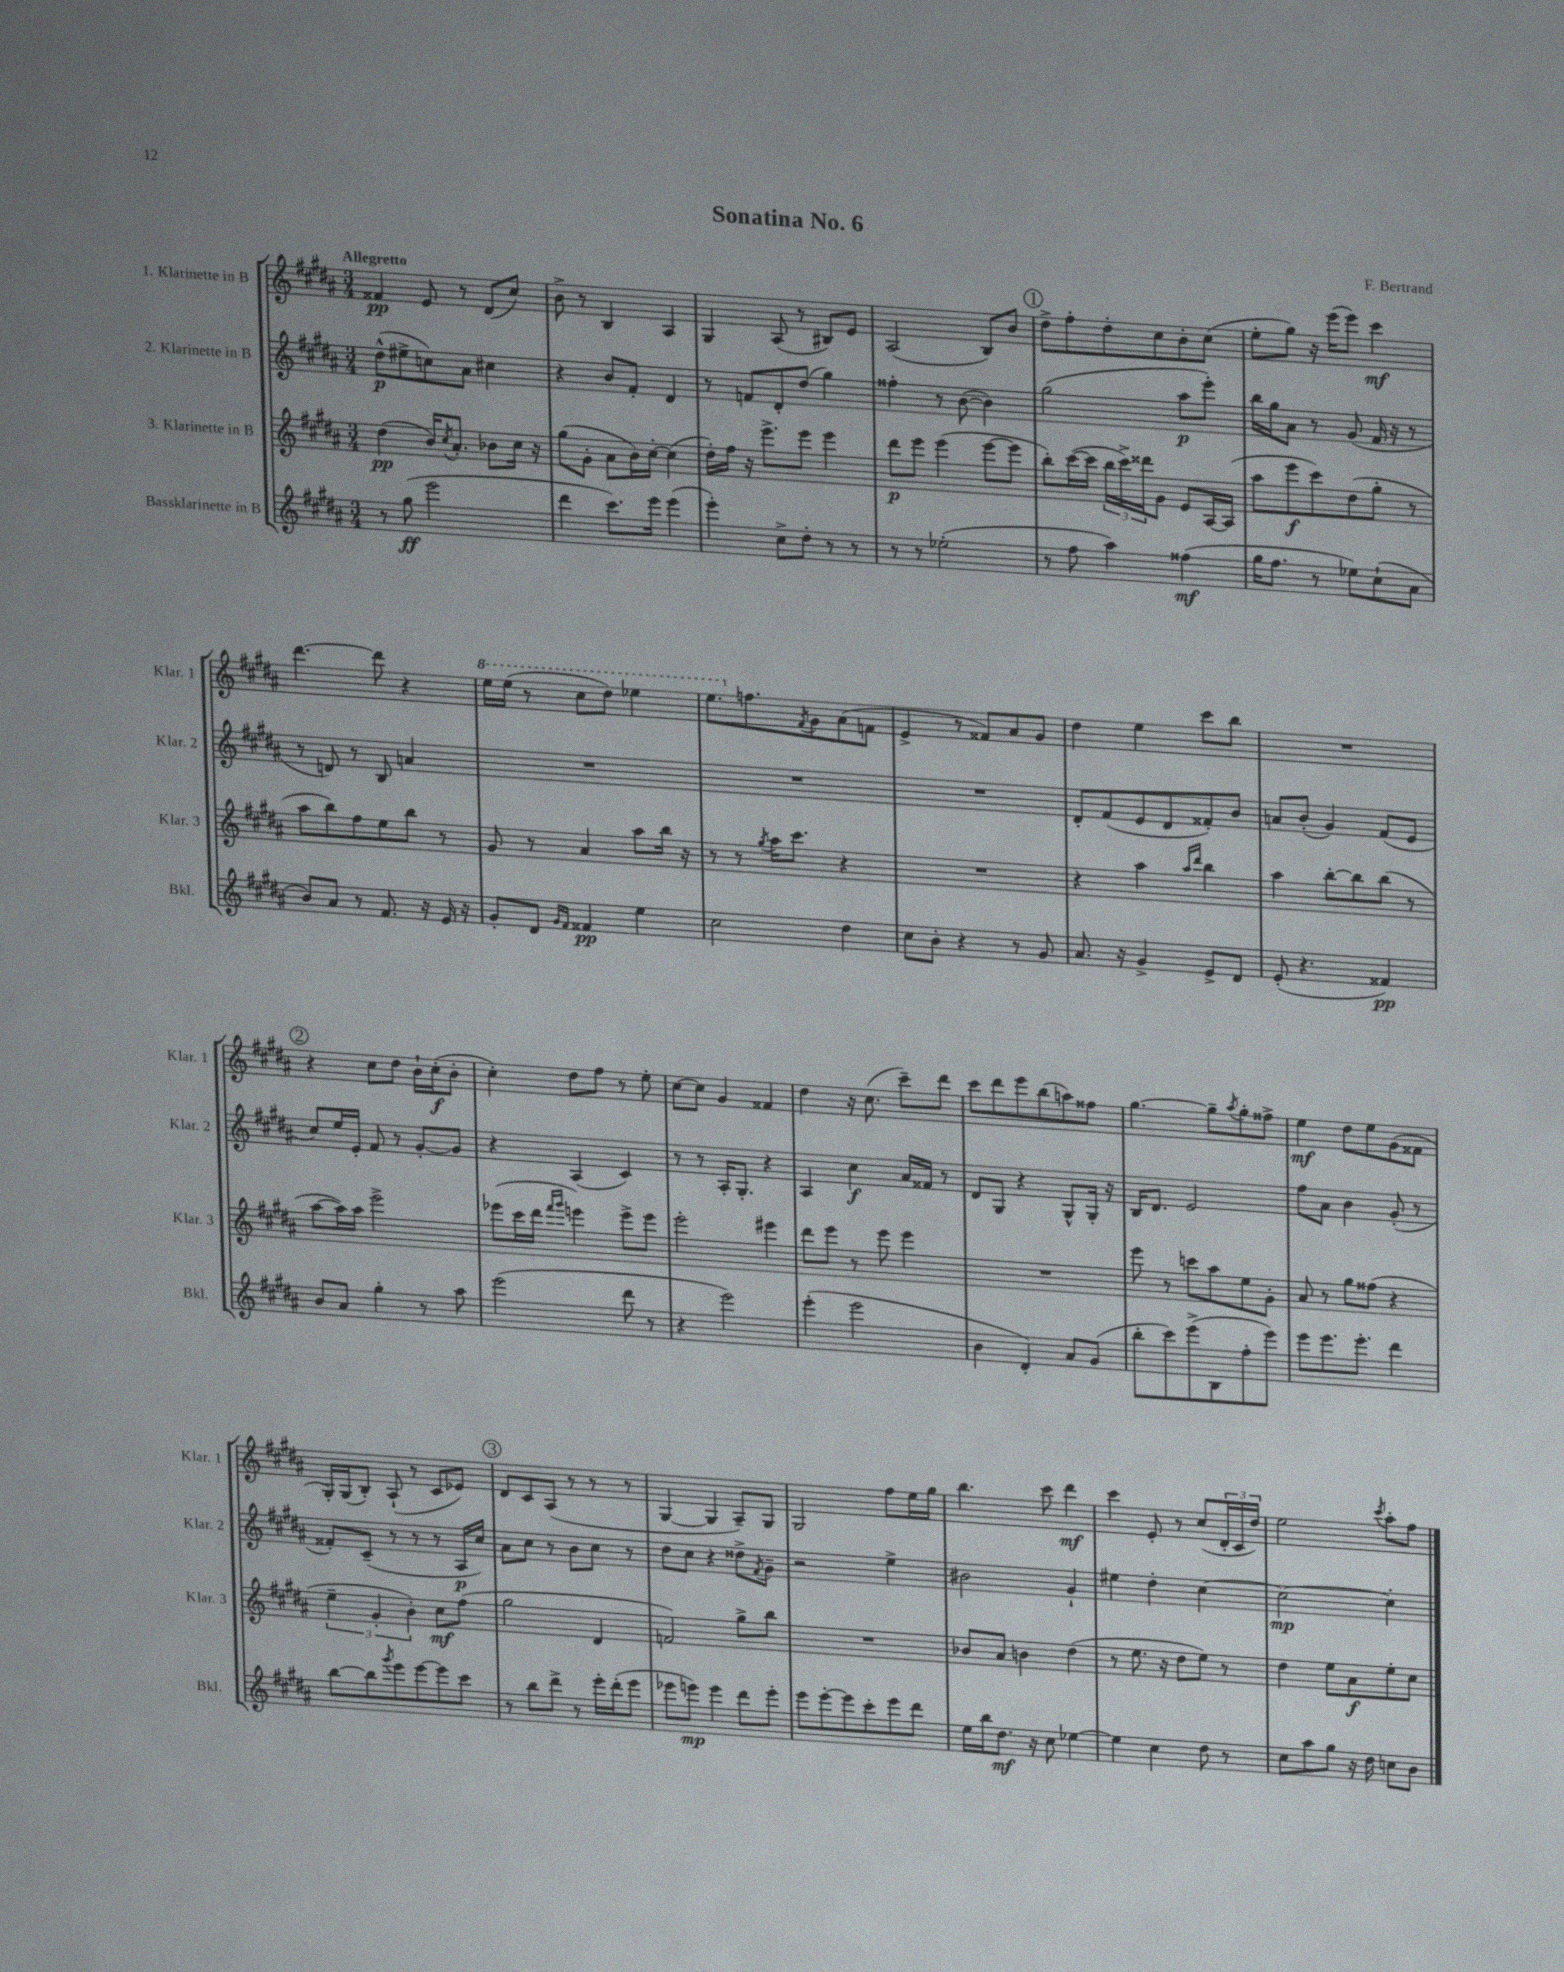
\header { title = "Sonatina No. 6" composer = "F. Bertrand" }
<<
\new StaffGroup <<
\new Staff = "s0" \with { instrumentName = "1. Klarinette in B" shortInstrumentName = "Klar. 1" } {
    \clef treble \key b \major \numericTimeSignature \time 3/4 \tempo "Allegretto"
    fisis'4\pp e'8 r8 dis'8( cis''8) |
    b'8-> r8 b4 ais4 |
    gis4 ais8( r8 bis8) e'8 |
    ais2( b8) b'8 |
    \mark \markup { \circle "1" } dis''8-> fis''8-. dis''8-. cis''8 b'8-. cis''8( |
    e''8-. gis''8) r16 e'''16( e'''8) cis'''4\mf |
    dis'''4.~ dis'''8 r4 |
    \ottava #1 e'''16 e'''16( r8 cis'''8 dis'''8) ees'''4 |
    e'''8. \ottava #0 f''8. \acciaccatura { fis'8 } gis'8 ais'8( f'8 |
    e'4-> r8 fisis'8) ais'8 gis'8 |
    dis''4 e''4 cis'''8 b''8 |
    R2. |
    \mark \markup { \circle "2" } r4 cis''8 dis''8 b'16-! cis''16-.\f( b'8-. |
    cis''4-.) dis''8 fis''8 r8 e''8-. |
    cis''8~ cis''8 gis'4 fisis'4 |
    dis''4 r16 cis''8.( cis'''8--) dis'''8 |
    cis'''8 dis'''8 e'''8 b''8( a''8) fisis''8 |
    gis''4.~ gis''8-- \acciaccatura { ais''8 } gis''8-. fisis''8-> |
    e''4\mf dis''8 e''8 gis'8( fisis'8 |
    gis16-.) gis16( b8-.) ais8-!( r8 cis'8 ees'8) |
    \mark \markup { \circle "3" } dis'8 cis'8 ais8( r8 r8 r8 |
    gis4~ gis4 ais8--) gis8 |
    gis2 fis''8 e''16 gis''16 |
    b''4. cis'''8 dis'''4\mf |
    cis'''4 e'8-. r8 cis''8( \tuplet 3/2 { dis'16-. cis'16 dis''16) } |
    e''2 \acciaccatura { cis'''8 } ais''8-. fis''8 \bar "|." |
}
\new Staff = "s1" \with { instrumentName = "2. Klarinette in B" shortInstrumentName = "Klar. 2" } {
    \clef treble \key b \major \numericTimeSignature \time 3/4
    dis''8-^\p( eis''8-> c''8) ais'8 cis''4 |
    r4 b'8 fis'8-. dis'4 |
    r8 f'8 dis'8-. dis''8( gis''4) |
    fisis''4-. r8 b'8~( b'4) |
    \mark \markup { \circle "1" } gis''2( ais''8\p e'''8-.) |
    b''16 gis''16 ais'8 r8 gis'8( fis'16 r16 r8 |
    r8 d'8) r8 b8 a'4 |
    R2. |
    R2. |
    R2. |
    dis'8-. fis'8( e'8 dis'8 fisis'8-.) b'8 |
    a'8 b'8-.( gis'4) fis'8( e'8 |
    \mark \markup { \circle "2" } cis''8) e''16 e'16-. fis'8 r8 gis'8~-. gis'8 |
    r4 ais4( cis'4) |
    r8 r8 ais16-. gis8.-. r4 |
    ais4 cis''4\f ais'16 fisis'16 r8 |
    dis'8 gis8 r4 gis8-^ gis16-. r16 |
    b16 dis'8. e'2 |
    fis''8 ais'8 b'4 gis'8-.( r8 |
    fisis'8-.) cis'8--( r8 r8 r8 ais16\p cis''16) |
    \mark \markup { \circle "3" } ais'8 cis''8 r8 b'8 cis''8 r8 |
    dis''8 cis''8 r4 disis''8-> \acciaccatura { fis'8 } gis'8-- |
    r2 e''4-> |
    bis'2 gis'4-! |
    eis''4 dis''4-. cis''4~ |
    cis''2~\mp cis''4-. \bar "|." |
}
\new Staff = "s2" \with { instrumentName = "3. Klarinette in B" shortInstrumentName = "Klar. 3" } {
    \clef treble \key b \major \numericTimeSignature \time 3/4
    dis''4\pp( b'16) \acciaccatura { cis''8 } ais'8.-. bes'8 cis''16 r16 |
    gis''8( gis'8-. ais'8 b'16) cis''16~-. cis''4( |
    dis''16-.) fis''16 r16 e'''8.-> e'''8 e'''4 |
    dis'''8\p e'''8 e'''4( e'''8~ e'''8 |
    \mark \markup { \circle "1" } b''8-.) cis'''16~( cis'''16 \tuplet 3/2 { b''16 cis'''16->) disis'''16 } gis'8 e'8 ais16~ ais16( |
    ais''8 e'''8\f cis'''8) dis''8( gis''8-. r8 |
    ais''8 b''8) fis''8 e''8 b''8 r8 |
    gis'8 r8 ais'4 ais''8 b''16 r16 |
    r8 r8 \acciaccatura { gis''8 } ais''16 cis'''8. r4 |
    R2. |
    r4 ais''4 \grace { ais''16 dis'''16 } b''4 |
    ais''4 b''8~-. b''8 b''8( r8 |
    \mark \markup { \circle "2" } ais''8~ ais''16) ais''16 e'''2-> |
    ees'''8( cis'''16 dis'''16 \grace { fis'''16 gis'''16 } e'''4) e'''8-> e'''8 |
    e'''2-. eis'''4 |
    dis'''8 e'''8 r8 e'''8 e'''4 |
    R2. |
    e'''8 r8 c'''8 ais''8 e''8 gis'8-. |
    ais'8 r8 gis''8 fisis''8( r4 |
    \tuplet 3/2 { e''4-- gis'4-. b'4-.) } cis''8\mf fis''8( |
    \mark \markup { \circle "3" } gis''2 dis'4 |
    f'2) gis''8-> b''8 |
    R2. |
    bes'8 ais'8 b'4 dis''4( |
    r8 e''8. r16 dis''8 e''8) r8 |
    dis''4 e''8 ais'8\f e''8-. cis''8 \bar "|." |
}
\new Staff = "s3" \with { instrumentName = "Bassklarinette in B" shortInstrumentName = "Bkl." } {
    \clef treble \key b \major \numericTimeSignature \time 3/4
    r8 gis''8\ff( e'''2 |
    dis'''4 cis'''8.) e'''16 e'''4( |
    e'''4-.) cis''8-> dis''8-. r8 r8 |
    r8 r8 ees''2-.( |
    \mark \markup { \circle "1" } r8 fis''8 ais''4) fisis''4\mf( |
    gis''16 fis''8. r8 ees''8) cis''8-!( ais'8 |
    b'8) ais'8 r8 fis'8. r16 e'16 r16 |
    gis'8-. dis'8 \grace { gis'16 fis'16 } fisis'4\pp e''4 |
    cis''2 dis''4 |
    cis''8 b'8-. r4 r8 gis'8 |
    ais'8. r16 gis'4-> e'8-> dis'8 |
    e'8-.( r4. fisis'4\pp) |
    \mark \markup { \circle "2" } b'8 ais'8 gis''4-. r8 ais''8 |
    e'''2( dis'''8 r8 |
    r4 e'''2) |
    e'''4-.( e'''2 |
    b'4 dis'4-.) ais'8 gis'8( |
    b''8-. cis'''8) e'''8->( b8 fis''8-. e'''8) |
    e'''8 e'''8. e'''8.-. dis'''4 |
    b''8~ b''8 \acciaccatura { gis'''8 } e'''8 e'''8~ e'''8 cis'''8 |
    \mark \markup { \circle "3" } r8 b''8 dis'''8-> r8 e'''16-. dis'''16-.( e'''8 |
    ees'''8 e'''8\mp) e'''4 dis'''8 e'''8-. |
    e'''8 e'''8~-. e'''8 cis'''8-. e'''8 dis'''8 |
    e''16 b''16 dis''8.\mf r16 cis''8 ees''4~ |
    ees''4 cis''4 dis''8 r8 |
    cis''8 ais''8 gis''8 r16 dis''16 c''8 b'8 \bar "|." |
}
>>
>>
\layout { \context { \Score \remove "Bar_number_engraver" } }
